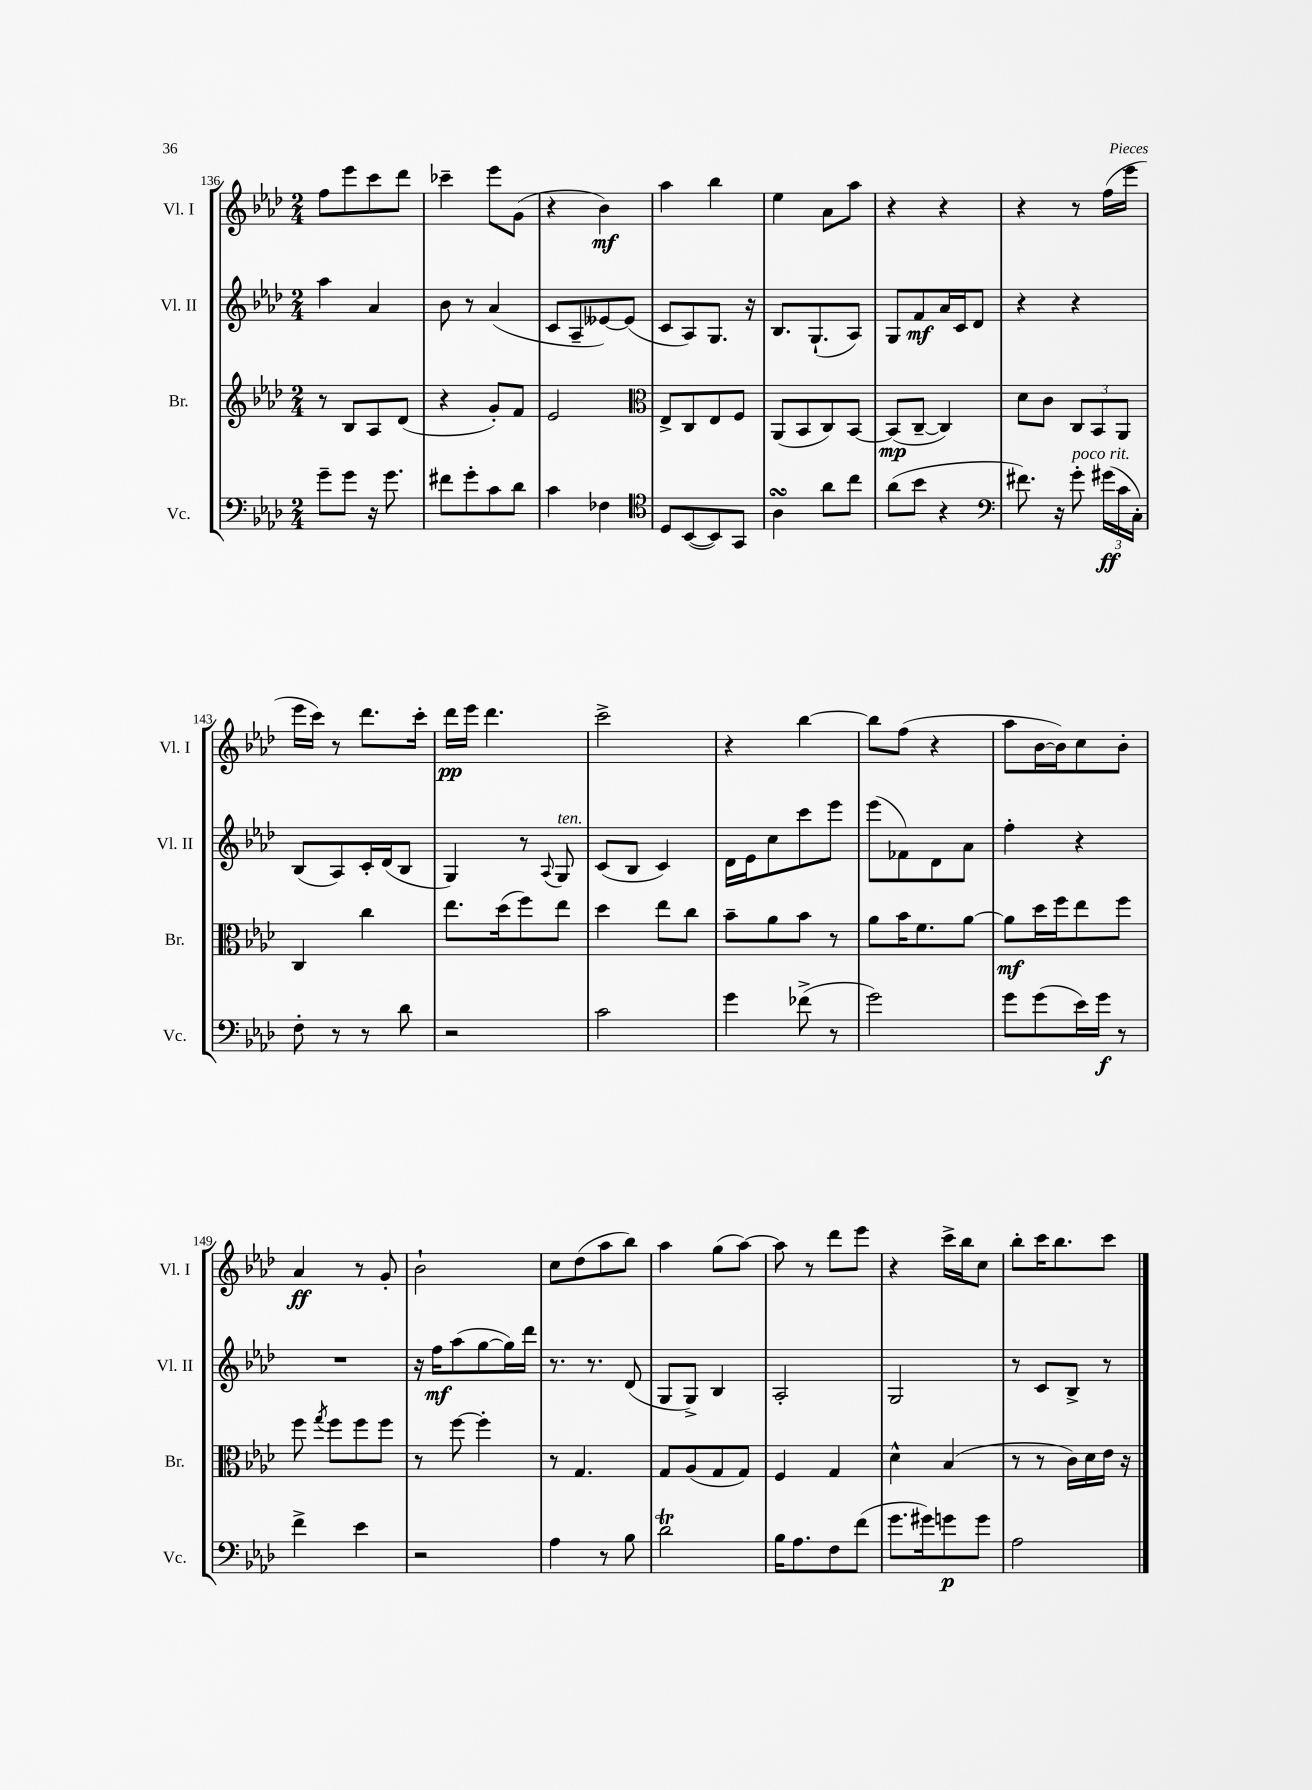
<<
\new StaffGroup <<
\new Staff = "s0" \with { instrumentName = "Vl. I" shortInstrumentName = "Vl. I" } {
    \clef treble \key aes \major \numericTimeSignature \time 2/4
    \autoBeamOff f''8[ ees'''8 c'''8 des'''8] |
    ces'''4-- ees'''8[ g'8]( |
    r4 bes'4\mf) |
    aes''4 bes''4 |
    ees''4 aes'8[ aes''8] |
    r4 r4 |
    r4 r8 f''16[( ees'''16] |
    ees'''16[ c'''16]) r8 des'''8.[ c'''16]-. |
    des'''16[\pp ees'''16] des'''4. |
    c'''2-> |
    r4 bes''4~ |
    bes''8[ f''8]( r4 |
    aes''8[ bes'16~ bes'16) c''8 bes'8]-. |
    aes'4\ff r8 g'8-. |
    bes'2-! |
    c''8[ des''8( aes''8 bes''8]) |
    aes''4 g''8[( aes''8]~) |
    aes''8 r8 des'''8[ ees'''8] |
    r4 c'''16[-> bes''16 c''8] |
    bes''8[-. c'''16 bes''8. c'''8] \bar "|." |
}
\new Staff = "s1" \with { instrumentName = "Vl. II" shortInstrumentName = "Vl. II" } {
    \clef treble \key aes \major \numericTimeSignature \time 2/4
    \autoBeamOff aes''4 aes'4 |
    bes'8 r8 aes'4( |
    c'8[ aes8-- eeses'8~) eeses'8]( |
    c'8[ aes8) g8.] r16 |
    bes8.[ g8.-!( aes8]) |
    g8[ f'8\mf aes'16 c'16 des'8] |
    r4 r4 |
    bes8[( aes8) c'16-. des'16( bes8] |
    g4) r8 \appoggiatura { aes8 } g8^\markup { \italic "ten." } |
    c'8[( bes8] c'4) |
    des'16[ ees'16 c''8 c'''8 ees'''8] |
    ees'''8[( fes'8) des'8 aes'8] |
    f''4-. r4 |
    R2 |
    r16 f''16[\mf aes''8( g''8~ g''16) des'''16] |
    r8. r8. des'8( |
    g8[ g8]->) bes4 |
    aes2-. |
    g2 |
    r8 c'8[ bes8]-> r8 \bar "|." |
}
\new Staff = "s2" \with { instrumentName = "Br." shortInstrumentName = "Br." } {
    \clef treble \key aes \major \numericTimeSignature \time 2/4
    \autoBeamOff r8 bes8[ aes8 des'8]( |
    r4 g'8[-.) f'8] |
    ees'2 |
    \clef alto ees8[-> c8 ees8 f8] |
    aes,8[( bes,8 c8) bes,8]~ |
    bes,8[\mp( c8]~-- c4) |
    des'8[ c'8] \tuplet 3/2 { c8[ bes,8 aes,8] } |
    c4 c''4 |
    ees''8.[ des''16( f''8) ees''8] |
    des''4 ees''8[ c''8] |
    bes'8[-- aes'8 bes'8] r8 |
    aes'8[ bes'16 f'8. aes'8]~ |
    aes'8[\mf des''16 f''16 ees''8 f''8] |
    f''8 \acciaccatura { g''8 } f''8[ f''8 f''8] |
    r8 f''8~ f''4-. |
    r8 g4. |
    g8[ aes8( g8 g8]) |
    f4 g4 |
    des'4-^ bes4( |
    r8 r8 c'16[) des'16 ees'16] r16 \bar "|." |
}
\new Staff = "s3" \with { instrumentName = "Vc." shortInstrumentName = "Vc." } {
    \clef bass \key aes \major \numericTimeSignature \time 2/4
    \autoBeamOff g'8[-- g'8] r16 g'8. |
    fis'8[ g'8-. c'8 des'8] |
    c'4 fes4 |
    \clef tenor des8[ bes,8~( bes,8) g,8] |
    aes4\turn aes'8[ c''8] |
    aes'8[( bes'8] r4 |
    \clef bass fis'8.) r16 g'8-.^\markup { \italic "poco rit." } \tuplet 3/2 { gis'16[\ff( c'16 c16]-.) } |
    f8-. r8 r8 des'8 |
    r2 |
    c'2 |
    g'4 fes'8->( r8 |
    g'2) |
    g'8[ g'8( ees'16) g'16]\f r8 |
    f'4-> ees'4 |
    r2 |
    aes4 r8 bes8 |
    des'2\trill |
    bes16[ aes8. f8 f'8]( |
    g'8.[ gis'16) g'8\p g'8] |
    aes2 \bar "|." |
}
>>
>>
\layout { \context { \Score currentBarNumber = #136 } }
